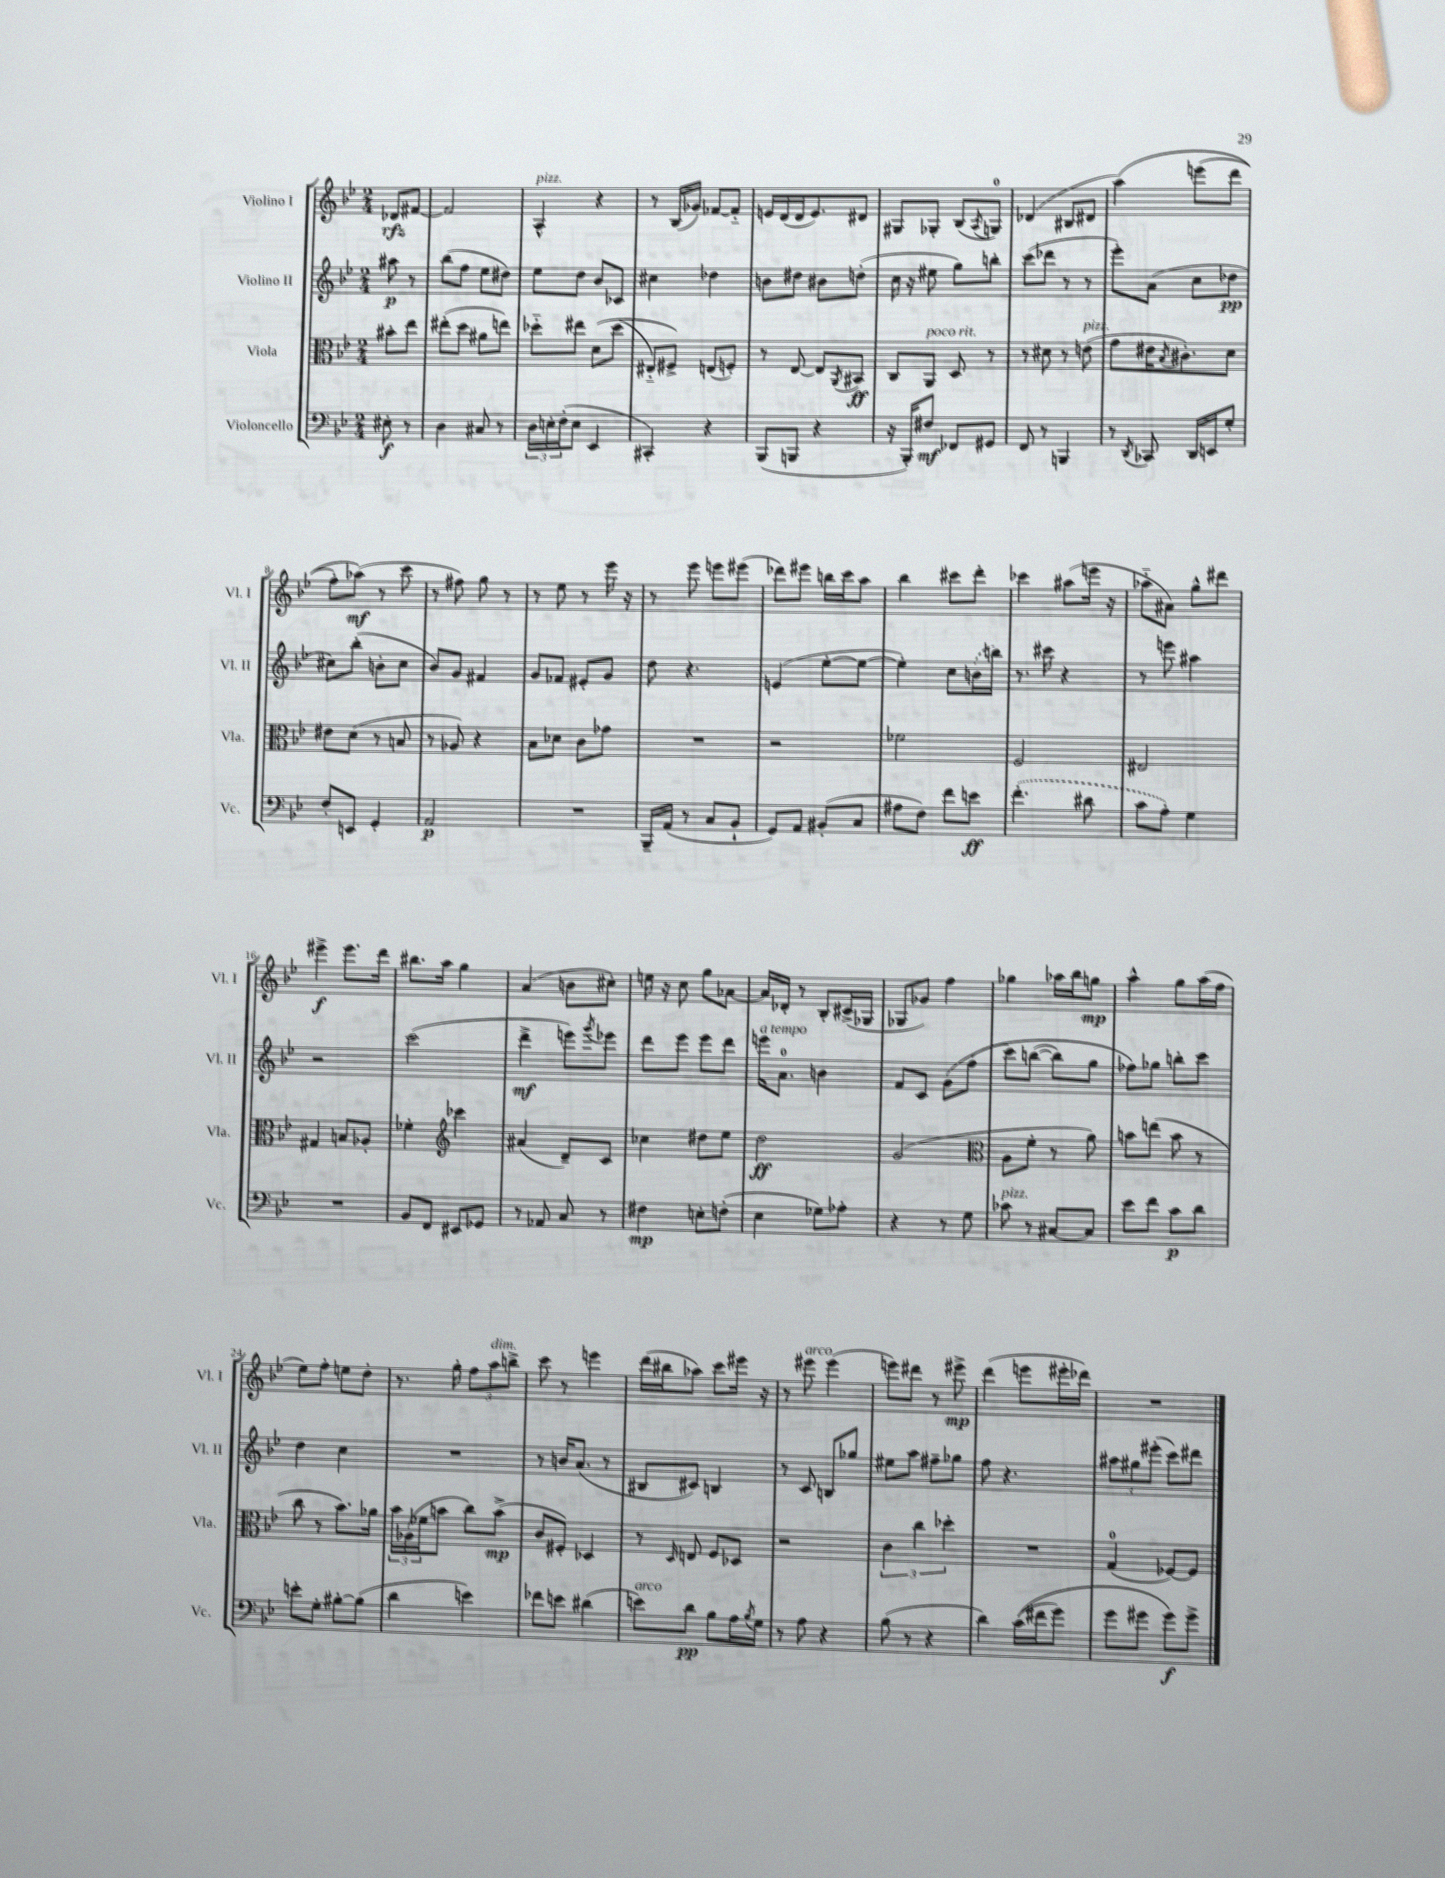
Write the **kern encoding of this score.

**kern	**kern	**kern	**kern
*staff4	*staff3	*staff2	*staff1
*clefF4	*clefC3	*clefG2	*clefG2
*k[b-e-]	*k[b-e-]	*k[b-e-]	*k[b-e-]
*M2/4	*M2/4	*M2/4	*M2/4
8E#'\	8b#'\L	8aa#\	8d-/L
8r	8ee-\J	8r	[8f#/J
=	=	=	=
4D\	(8ee#'\L	(8bb-\L	2f#/]
.	8dd\J	8ff\J	.
8C#/	8a#\L	8ee-\L	.
8r	8ee\J)	8dd#\J)	.
=	=	=	=
24D\LL	8dd-'~\L	8ee-\L	4A^^/
24E'\	.	.	.
(24F'\J	.	.	.
8E\J	8ee#\J	8dd\J	.
4EE-/	&(8d\L	8b-/L	4r
.	(8dd-\J	8c-/J	.
=	=	=	=
4CC#'/)	8E#'~/L)	4cc#\	8r
.	8F#^/J&)	.	(16B-/LL
.	.	.	16g-/JJ)
4r	(8E/L	4dd-\	[8f-/L
.	8F'/J)	.	8f-'~/]J
=	=	=	=
(8BBB-/L	8r	8b\L	16e/LL
.	.	.	(16d/
8BBB/J	[8E-/	8dd#\J	16d/J
.	.	.	8.e/)
4r	8E-/]L	8b#\L	.
.	8qAA/	.	.
.	8BB#/J	(8dd'\J	8d#/J
=	=	=	=
16r	8C/L	16cc\	8G#/L
16BBB-'/LK)	.	16r	.
8F#/J	8AA/J	8ee#\	8G-'/J
8FF-/L	8D/	8gg\L)	(8B-/L
.	.	.	8qA/
8GG#/J	8r	8bb'\J	8G/J)
=	=	=	=
8FF/	8r	(8ccc\L	(4d-/
8r	8d#\	8ddd-\J	.
4BBB/	8r	8r	8B#/L
.	(8e\	8r	8d#/J
=	=	=	=
8r	8g\L	8eee-'\L)	&(4aa\)
8qDD/	.	.	.
8CC-/	16e#\K	(8a\J	.
.	8qB-/	.	.
.	8.c#'\)	.	.
16DD/LL	.	8cc\L	(8eee\L
16EE/J	.	.	.
8G'/J	8d\J	8dd-\J	8ddd\J
=	=	=	=
8F'/L	8e#\L	8cc#\L)	8ff'\L)
8EE/J	(8d\J	(8bb-'\J	(8aa-\J&)
4GG'/	8r	8b'\L	8r
.	8B/	8cc#\J	8ccc\
=	=	=	=
2AA/	8r	8b-/L)	8r
.	8A-/)	8g/J	8ff#\)
.	4r	4f#/	8gg\
.	.	.	8r
=	=	=	=
2r	8B-\L	8g/L	8r
.	8d-\J	8f-/J	8ee-\
.	8c\L	8e#'/L	8r
.	8g-\J	8g/J	16eee-\
.	.	.	16r
=	=	=	=
16BBB-~/LL	2r	8dd\	8r
(16AA/JJ	.	.	.
8r	.	4.r	8eee-\
8C/L	.	.	8eee\L
8BB-`/J	.	.	(8eee#\J
=	=	=	=
8GG/L)	2r	(4e/	8ddd-\L)
8AA/J	.	.	8eee#\J
(8BB#'/L	.	[8ee-'\L	16bb\LL
.	.	.	16ccc\J
8C/J	.	8ee-\_J	8aa\J
=	=	=	=
8A#\L	2f-\	4ee-'\])	4bb-\
8F\J)	.	.	.
8f\L	.	8cc\L	8ccc#\L
8e\J	.	(16b\L	8ddd'\J
.	.	16bb\JJ)	.
=	=	=	=
(4.f'\	2F/	8.r	4ccc-\
.	.	16ccc#\	.
.	.	4r	(8aa#\L
8d#\	.	.	16eee\Jk
.	.	.	16r
=	=	=	=
8c\L	2E#/	8r	8aa-'~\L
8A'\J)	.	8eee\	8a#\J)
4G\	.	4aa#\	8gg^^\L
.	.	.	8ddd#\J
=	=	=	=
2r	4G#/	2r	4eee#^\
.	8B/L	.	8.eee#\L
.	8A-'/J	.	.
.	.	.	16ddd\Jk
=	=	=	=
8BB-/L	4f-'\	(2ccc\	8.bb#\L
8FF/J	.	.	.
.	.	.	16aa\Jk
*	*clefG2	*	*
8EE#/L	4ccc-\	.	4gg\
8GG-/J	.	.	.
=	=	=	=
8r	(4a#/	4ddd^\	(4a/
8AA-/	.	.	.
8C/	8d~/L)	8eee\L)	8b\L
.	.	8qggg/	.
8r	8c/J	8eee-\J	8cc#'\J)
=	=	=	=
4F#\	4cc-\	8ddd\L	16ee\
.	.	.	16r
.	.	8eee-\J	8cc\
8E'\L	8dd#\L	8eee-\L	8gg\L
(8F'\J	8ee-\J	8ddd\J	[8a-\J
=	=	=	=
4E-\	2dd\	16eee\LK	16a-/]LL
.	.	8.a\J	16d-'/JJ
.	.	.	8r
8G-\L)	.	4b\	8B-'/L
8A-'\J	.	.	(16c#^/L
.	.	.	16G-/JJ
=	=	=	=
4r	(2g/	8f/L	8G-/L
.	.	8c/J	8g-/J)
8r	.	(8g\L	4ff\
8G\	.	&(8ff\J	.
=	=	=	=
*	*clefC3	*	*
8c-\	8A\L	8ccc\L)	4gg-\
8r	8f'\J	([8bb\J	.
[8C#/L	8r	8bb\]L)	16aa-\LL
.	.	.	16bb-\J
8C#/]J	8a\)	8gg\J	8gg\J
=	=	=	=
8e-\L	8b\L	8ff-\L&)	4aa^^\
8f\J	(8ee\J	8gg-\J	.
8c\L	8b\	8bb'\L	8gg\L
8d\J	8r	8ccc\J	(16aa\L
.	.	.	16ff\JJ
=	=	=	=
8e'\L	8cc\	4dd\	8ee-\L)
8G'\J	8r	.	8ff'\J
[8B#'\L	8.b-\L)	4cc\	8ee\L
(8B#\]J	.	.	8dd'\J
.	16a-\Jk	.	.
=	=	=	=
4d\	24b-\LL	2r	8.r
.	(24A-\	.	.
.	24f-\J	.	.
.	8b\J	.	.
.	.	.	16gg'\
4e\)	8cc\L)	.	12ff\L
.	.	.	12aa\
.	(8b^\J	.	.
.	.	.	12bb^\J
=	=	=	=
8f-\L	8c/L	8r	8ccc\
8e\J	8F#'/J)	16b/LK	8r
.	.	(8.a/J	.
(4d#\	4D-/	.	4eee\
.	.	8r	.
=	=	=	=
8e\L)	8r	8B#/L	(16ddd\LL
.	.	.	16bb#\J
.	16qqD/	.	.
8d\J	8E/	8c#/J)	8aa-\J)
8B-\L	8F/L	4B/	8ccc\L
16A\L	8D-/J	.	16eee#\Jk
8qB-/	.	.	.
16G\JJ	.	.	16r
=	=	=	=
8r	2r	8r	8r
8A\	.	8c/	8eee#\
4r	.	8B/L	(4eee#\
.	.	8gg-/J	.
=	=	=	=
(8B-\	6c\	8ee#\L	8eee\L)
8r	.	8aa\J	8ddd#\J
.	6cc\	.	.
4r	.	8ff#~\L	8r
.	6dd-'\	.	.
.	.	8gg-\J	8eee#^\
=	=	=	=
4d\)	2r	8ff\	(4ddd\
.	.	4.r	.
&((16c\LL	.	.	8eee\L
16f#\J	.	.	.
8g\J)	.	.	16eee#'\L
.	.	.	16ddd-\JJ)
=	=	=	=
8g\L	(4G/	12aa#\L	2r
.	.	12gg#\	.
8g#\J	.	.	.
.	.	(12eee#'\J	.
8g#\L&)	[8F-/L)	8ccc\L)	.
8g#^\J	8F-/]J	8ddd#\J	.
==	==	==	==
*-	*-	*-	*-
